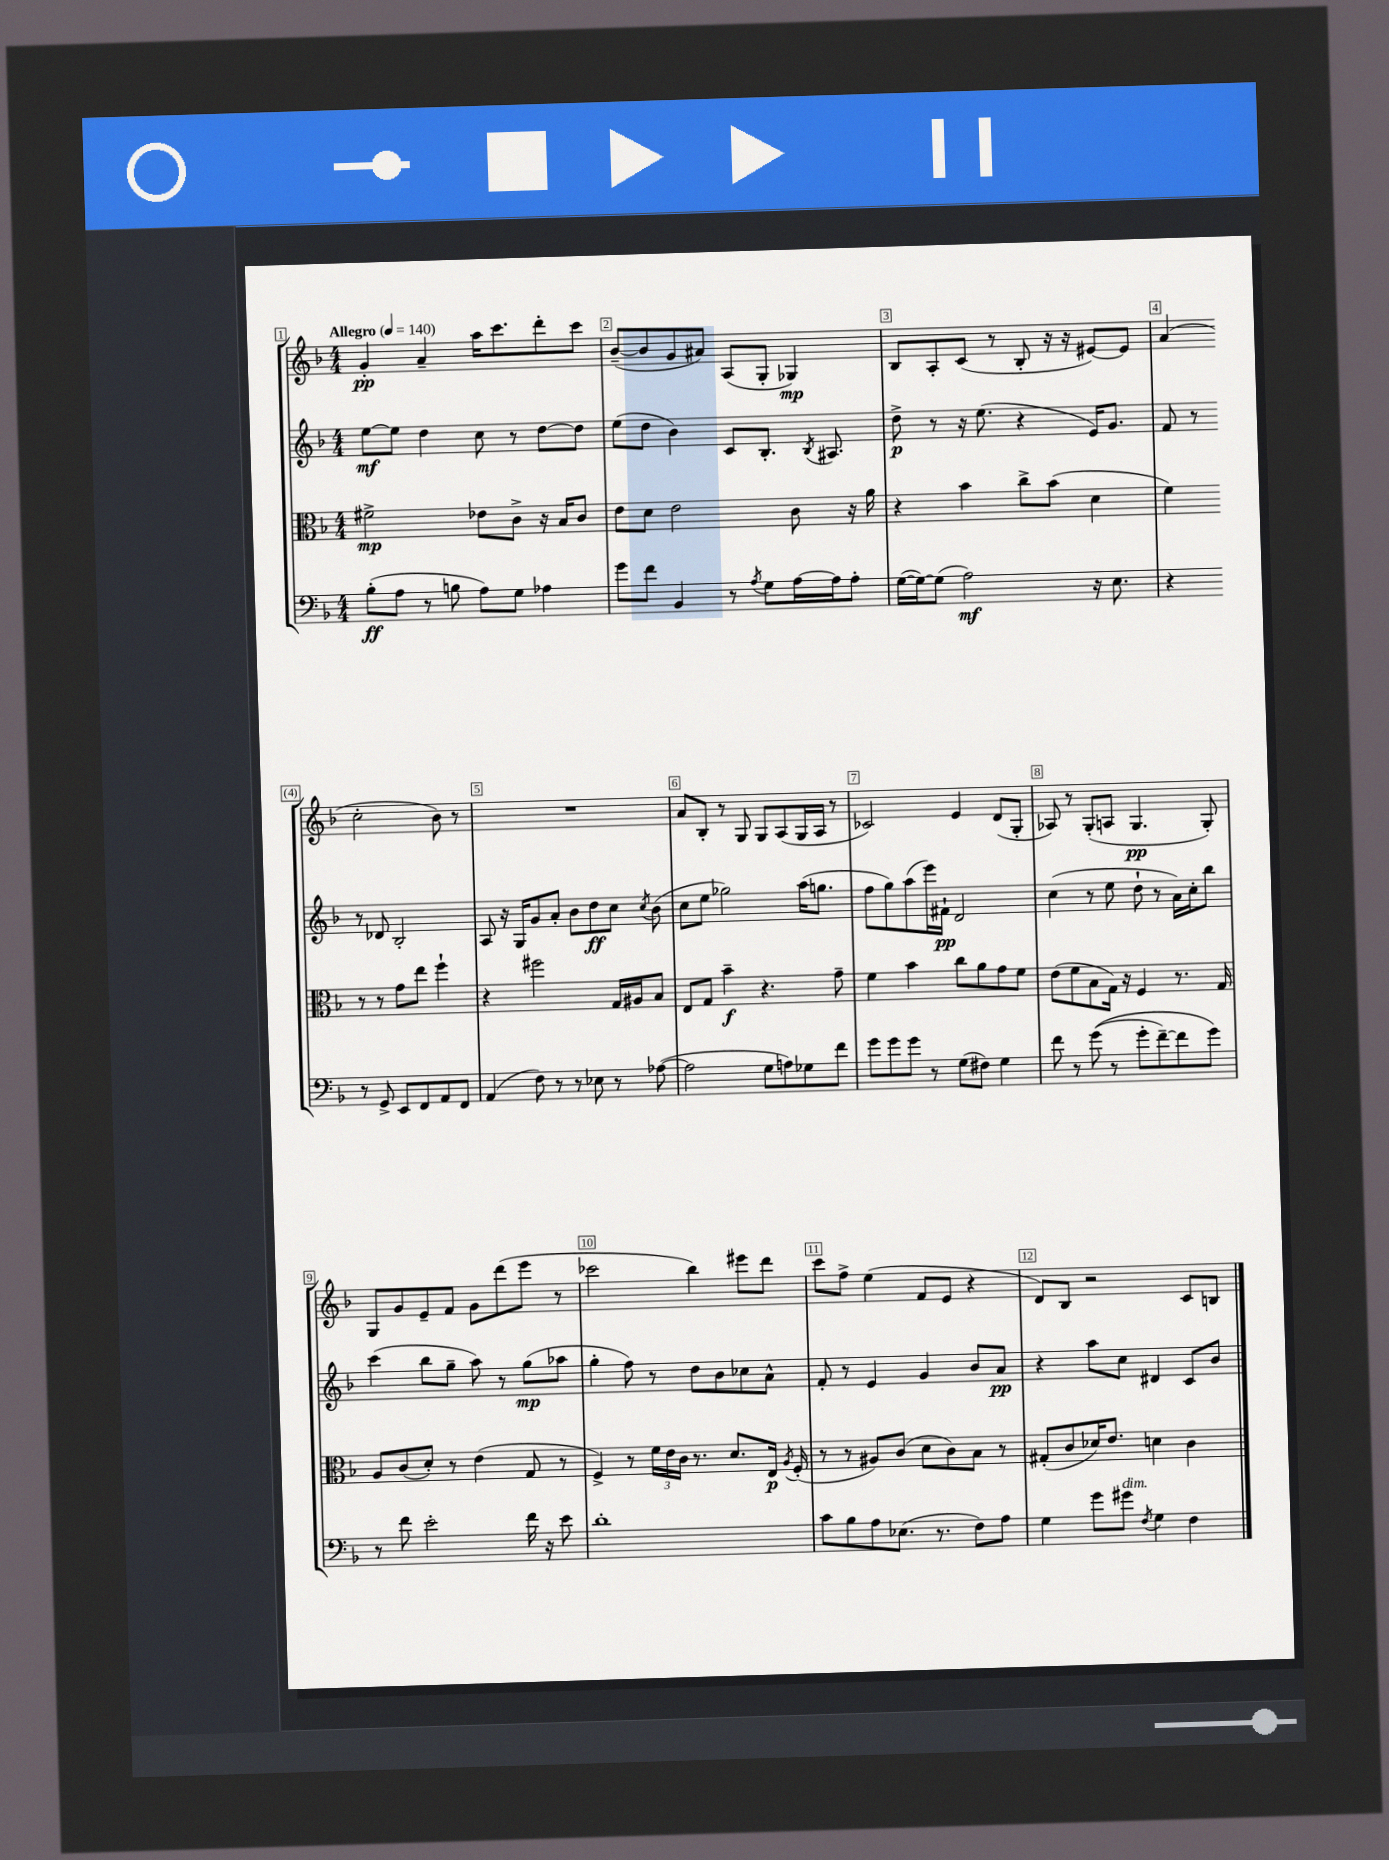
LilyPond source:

<<
\new StaffGroup <<
\new Staff = "s0" {
    \clef treble \key f \major \numericTimeSignature \time 4/4 \tempo "Allegro" 4 = 140
    \autoBeamOff g'4-.\pp a'4-- a''16[ c'''8. d'''8-. c'''8] |
    bes'8[~--( bes'8 g'8 ais'8]) a8[( g8]-. ges4\mp) |
    bes8[ a8-. c'8]( r8 bes8-. r16 r16 eis'8[~) eis'8] |
    a'4( c''2-. bes'8) r8 |
    R1 |
    a'8[ bes8]-. r8 g8 g8[ a8( g16 a16] r8 |
    ces'2) e'4 d'8[( g8]-. |
    aes8) r8 g8[-.( a8] g4.\pp g8-.) |
    g8[ g'8 e'8-- f'8] g'8[ d'''8( e'''8] r8 |
    ces'''2 bes''4) eis'''8[ d'''8] |
    c'''8[ f''8]-> e''4( f'8[ e'8] r4 |
    d'8[) bes8] r2 c'8[ b8] \bar "|." |
}
\new Staff = "s1" {
    \clef treble \key f \major \numericTimeSignature \time 4/4
    \autoBeamOff e''8[~\mf e''8] d''4 c''8 r8 d''8[~ d''8] |
    e''8[( d''8] bes'4) c'8[ bes8.]-. \acciaccatura { bes8 } ais8. |
    d''8->\p r8 r16 e''8.( r4 e'16[) g'8.] |
    f'8 r8 r8 des'8 bes2-. |
    a8 r16 g16[ g'8 a'8]-. bes'8[ d''8\ff c''8] \acciaccatura { c''8 } bes'8( |
    c''8[ e''8] ges''2) a''16[( g''8.] |
    f''8[ g''8) a''8( e'''16) fis'16]-!\pp d'2 |
    c''4( r8 e''8 d''8-! r8 a'16[) c''16-. bes''8] |
    c'''4( bes''8[ g''8]-- a''8) r8 g''8[\mp( aes''8] |
    g''4-. f''8) r8 d''8[ bes'8 ces''8 a'8]-^ |
    f'8-. r8 e'4 g'4 bes'8[ a'8]\pp |
    r4 a''8[ c''8] dis'4 c'8[ bes'8] \bar "|." |
}
\new Staff = "s2" {
    \clef alto \key f \major \numericTimeSignature \time 4/4
    \autoBeamOff fis'2->\mp ees'8[ c'8]-> r16 bes16[ c'8] |
    e'8[ d'8] e'2 c'8 r16 a'16 |
    r4 bes'4 c''8[-> bes'8]( d'4 |
    f'4) r8 r8 g'8[ e''8] f''4-! |
    r4 fis''2 g16[ ais16 bes8] |
    e8[ g8] bes'4--\f r4. g'8-- |
    f'4 bes'4 c''8[ a'8 g'8 f'8] |
    e'8[( f'8 bes8 g16]) r16 f4 r8. g16 |
    a8[ c'8( d'8]-.) r8 e'4( g8 r8 |
    f4->) r8 \tuplet 3/2 { f'16[ e'16 c'16] } r8. d'8.[ e16]\p \acciaccatura { a8 } f16-.( |
    r8 r8 ais8[) c'8]( d'8[ c'8) bes8] r8 |
    gis8[-.( c'8 des'16) e'8.] d'4 c'4 \bar "|." |
}
\new Staff = "s3" {
    \clef bass \key f \major \numericTimeSignature \time 4/4
    \autoBeamOff bes8[-.\ff( a8] r8 b8 a8[) g8] aes4 |
    g'8[ f'8] bes,4 r8 \acciaccatura { a8 } g8[ a16~ a16 a8]-. |
    g16[~( g16~) g8]( a2\mf) r16 e8. |
    r4 r8 g,8-> e,8[ f,8 a,8 f,8] |
    a,4( f8) r8 r8 ees8 r8 aes8~( |
    aes2 g8[ a8) ges8 f'8] |
    g'8[ g'8 g'8] r8 g8[( fis8]) g4 |
    f'8 r8 g'8(\( r8 g'8[-. f'8~--) f'8 g'8]\) |
    r8 f'8 e'2-. f'16 r16 e'8 |
    d'1-. |
    c'8[ bes8 a8 ees8.]( r8. f8[) a8] |
    g4 g'8[ gis'8]^\markup { \italic "dim." } \acciaccatura { f8 } g4 f4 \bar "|." |
}
>>
>>
\layout { \context { \Score \override BarNumber.break-visibility = ##(#f #t #t) barNumberVisibility = #all-bar-numbers-visible \override BarNumber.stencil = #(make-stencil-boxer 0.1 0.3 ly:text-interface::print) } }
